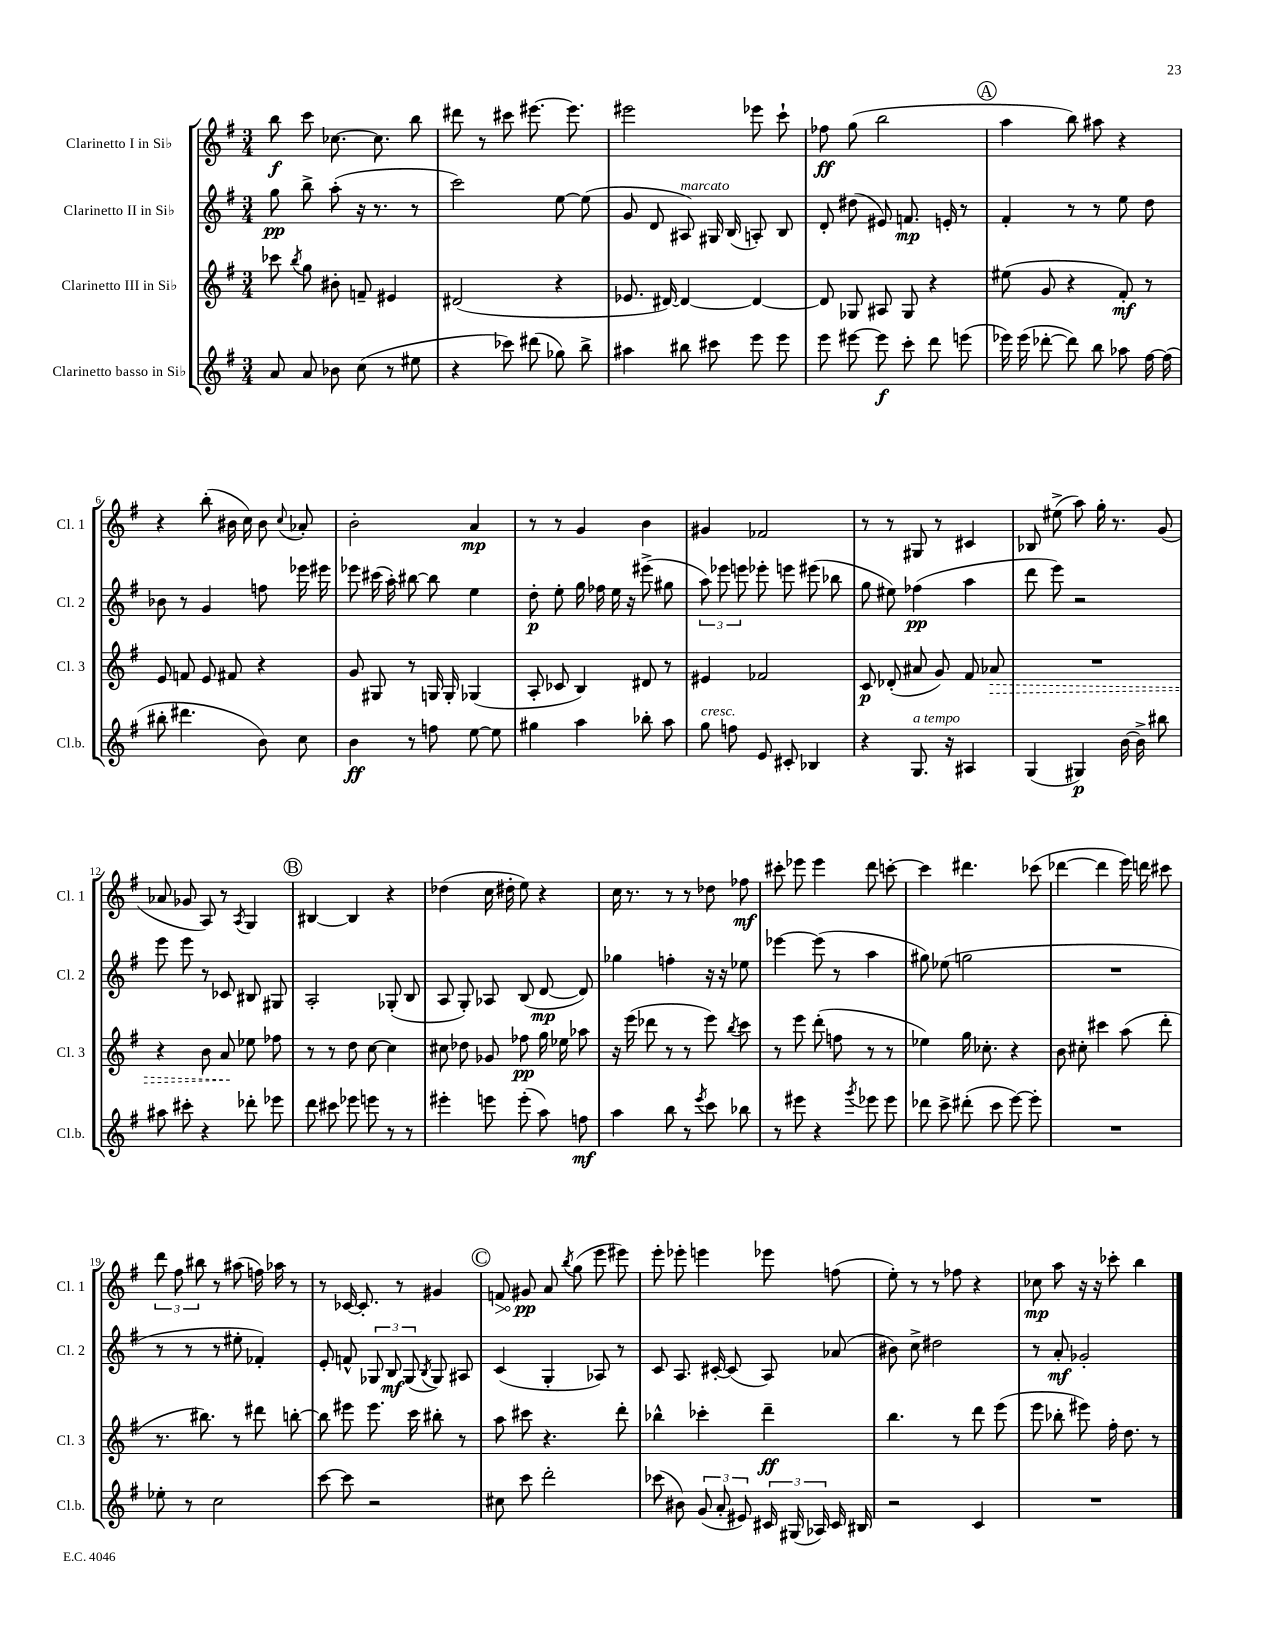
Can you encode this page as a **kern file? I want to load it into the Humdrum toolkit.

**kern	**dynam	**kern	**dynam	**kern	**dynam	**kern	**dynam
*part4	*part4	*part3	*part3	*part2	*part2	*part1	*part1
*staff4	*staff4	*staff3	*staff3	*staff2	*staff2	*staff1	*staff1
*I"Clarinetto basso in Si♭	*	*I"Clarinetto III in Si♭	*	*I"Clarinetto II in Si♭	*	*I"Clarinetto I in Si♭	*
*I'Cl.b.	*	*I'Cl. 3	*	*I'Cl. 2	*	*I'Cl. 1	*
*clefG2	*	*clefG2	*	*clefG2	*	*clefG2	*
*k[f#]	*	*k[f#]	*	*k[f#]	*	*k[f#]	*
*M3/4	*	*M3/4	*	*M3/4	*	*M3/4	*
=1	=1	=1	=1	=1	=1	=1	=1
8a/	.	8ccc-X\	.	8gg\	pp	8bb\	f
.	.	8qbb/	.	.	.	.	.
8a/	.	8gg\	.	8bb^\	.	8ccc\	.
8b-X\	.	8b#X'\	.	(8aa'\	.	[8.cc-X\	.
(8cc\	.	8fn~/	.	16r	.	.	.
.	.	.	.	8.r	.	8.cc-\]	.
8r	.	4e#X/	.	.	.	.	.
8ee#X\	.	.	.	8r	.	8bb\	.
=2	=2	=2	=2	=2	=2	=2	=2
4r	.	(2d#X/	.	2ccc\)	.	8ddd#X\	.
.	.	.	.	.	.	8r	.
8ccc-X\)	.	.	.	.	.	8ccc#X\	.
(8ddd#X\	.	.	.	.	.	[8.eee#X\	.
8gg-X\)	.	4r	.	[8ee\	.	.	.
.	.	.	.	.	.	8.eee#\]	.
8bb^\	.	.	.	(8ee\]	.	.	.
=3	=3	=3	=3	=3	=3	=3	=3
4aa#X\	.	8.e-X/	.	8g/	.	2eee#X\	.
.	.	.	.	8d/	.	.	.
.	.	[16d#X/)	.	.	.	.	.
!	!	!	!	!LO:TX:a:i:t=marcato	!	!	!
8bb#X\	.	4d#/_	.	8A#X/)	.	.	.
8ccc#X\	.	.	.	16G#X/	.	.	.
.	.	.	.	(16B/	.	.	.
8eee\	.	4d#/_	.	8An'/)	.	8eee-X\	.
8eee\	.	.	.	8B/	.	8ccc`\	.
=4	=4	=4	=4	=4	=4	=4	=4
8eee\	.	8d#/]	.	8d'/	.	8ff-X\	ff
[8eee#X\	.	8G-X/	.	(8dd#X\	.	(8gg\	.
8eee#\]	f	8A#X/	.	8e#X/)	.	2bb\	.
8ccc'\	.	8G-/	.	8.fn/	mp	.	.
8ddd\	.	4r	.	.	.	.	.
.	.	.	.	16en'/	.	.	.
(8eeen\	.	.	.	8r	.	.	.
!!LO:REH:place=s1:t=A
=5	=5	=5	=5	=5	=5	=5	=5
16eee-X\)	.	(8ee#X\	.	4f#'/	.	4aa\	.
(16eee-\	.	.	.	.	.	.	.
[8ddd-X'\	.	8g/	.	.	.	.	.
8ddd-\])	.	4r	.	8r	.	8bb\)	.
8bb\	.	.	.	8r	.	8aa#X\	.
8aa-X\	.	8f#'/)	mf	8ee\	.	4r	.
[16ff#\	.	8r	.	8dd\	.	.	.
(16ff#\]	.	.	.	.	.	.	.
!!LO:LB:g=z
=6	=6	=6	=6	=6	=6	=6	=6
8bb#X'\	.	8e/	.	8b-X\	.	4r	.
4.ddd#X\	.	8fn/	.	8r	.	.	.
.	.	8e/	.	4g/	.	(8bb'\	.
.	.	8f#X/	.	.	.	16b#X\	.
.	.	.	.	.	.	16cc\)	.
8b\)	.	4r	.	8ffn\	.	8b#\	.
.	.	.	.	.	.	8qqcc/	.
8cc\	.	.	.	16eee-X\	.	8a-X'/	.
.	.	.	.	16eee#X\	.	.	.
=7	=7	=7	=7	=7	=7	=7	=7
4b\	ff	8g/	.	8eee-X\	.	2b'\	.
.	.	8G#X/	.	(16ccc#X\	.	.	.
.	.	.	.	16aa'\)	.	.	.
8r	.	8r	.	[8bb#X\	.	.	.
8ffn\	.	16Gn/	.	8bb#\]	.	.	.
.	.	16G'/	.	.	.	.	.
[8ee\	.	(4G-X/	.	4ee\	.	4a/	mp
8ee\]	.	.	.	.	.	.	.
=8	=8	=8	=8	=8	=8	=8	=8
4gg#X\	.	8A'/	.	8dd'\	p	8r	.
.	.	8c-X/	.	8ee'\	.	8r	.
4aa\	.	4B/)	.	16gg\	.	4g/	.
.	.	.	.	16ff-X\	.	.	.
.	.	.	.	16ee\	.	.	.
.	.	.	.	16r	.	.	.
8bb-X'\	.	8d#X/	.	(8eee#X^\	.	4b\	.
8aa\	.	8r	.	8gg#X\	.	.	.
=9	=9	=9	=9	=9	=9	=9	=9
!LO:TX:a:i:t=cresc.	!	!	!	!	!	!	!
8gg\	.	4e#X/	.	12aa\)	.	4g#X/	.
.	.	.	.	12eee-X\	.	.	.
8ffn\	.	.	.	.	.	.	.
.	.	.	.	12eeen\	.	.	.
8e/	.	2f-X/	.	8eee-X'\	.	2f-X/	.
8c#X'/	.	.	.	8eeen\	.	.	.
4B-X/	.	.	.	(8eee#X\	.	.	.
.	.	.	.	8bb-X\	.	.	.
=10	=10	=10	=10	=10	=10	=10	=10
4r	.	8c/	p	8gg\	.	8r	.
.	.	(8d-X'/	.	8ee#X\)	.	8r	.
!LO:TX:a:i:t=a tempo	!	!	!	!	!	!	!
8.G/	.	8a#X/	.	(4ff-X\	pp	8G#X/	.
.	.	8g/)	.	.	.	8r	.
16r	.	.	.	.	.	.	.
4A#X/	.	8f#/	.	4aa\	.	4c#X/	.
!	!	!	!LO:HP:b	!	!	!	!
.	.	8a-X/	>	.	.	.	.
=11	=11	=11	=11	=11	=11	=11	=11
(4G/	.	2.r	.	8ddd\	.	8B-X/	.
.	.	.	.	8eee\)	.	(8ee#X^\	.
4G#X/)	p	.	.	2r	.	8aa\)	.
.	.	.	.	.	.	16gg'\	.
.	.	.	.	.	.	8.r	.
[16b\	.	.	.	.	.	.	.
16b^\]	.	.	.	.	.	.	.
8bb#X\	.	.	.	.	.	(8g/	.
!!LO:LB:g=z
=12	=12	=12	=12	=12	=12	=12	=12
8aa#X\	.	4r	.	8eee\	.	8a-X/	.
8ccc#X'\	.	.	.	8eee\	.	8g-X/	.
4r	.	8b\	.	8r	.	8A/)	.
.	.	8a/	.	8c-X/	.	8r	.
.	.	.	.	.	.	8qA/	.
8ddd-X'\	.	8ee-X\	]	8B#X/	.	4G/	.
8eee-X\	.	8ff-X\	.	8G#X/	.	.	.
!!LO:REH:place=s1:t=B
=13	=13	=13	=13	=13	=13	=13	=13
8ddd\	.	8r	.	2A'/	.	[4B#X/	.
8ccc#X\	.	8r	.	.	.	.	.
8eee-X\	.	8dd\	.	.	.	4B#/]	.
8eeen\	.	[8cc\	.	.	.	.	.
8r	.	4cc\]	.	(8G-X'/	.	4r	.
8r	.	.	.	8B/	.	.	.
=14	=14	=14	=14	=14	=14	=14	=14
4eee#X'\	.	8cc#X\	.	8A/	.	(4dd-X\	.
.	.	8dd-X\	.	8G'/)	.	.	.
8eeen\	.	8g-X/	.	8A-X/	.	16cc\	.
.	.	.	.	.	.	16dd#X'\	.
(8eee'\	.	8ff-X\	pp	(8B/	.	8ee\)	.
8aa\)	.	16gg\	.	[8d/	mp	4r	.
.	.	16ee-X\	.	.	.	.	.
8ffn\	mf	8aa-X\	.	8d/])	.	.	.
=15	=15	=15	=15	=15	=15	=15	=15
4aa\	.	16r	.	4gg-X\	.	16cc\	.
.	.	(16eee\	.	.	.	8.r	.
.	.	8ddd-X\	.	.	.	.	.
8bb\	.	8r	.	4ffn'\	.	8r	.
8r	.	8r	.	.	.	8r	.
8qeee/	.	.	.	.	.	.	.
8ccc\	.	8eee\)	.	16r	.	8dd-X\	.
.	.	.	.	16r	.	.	.
.	.	8qbb/	.	.	.	.	.
8bb-X\	.	8ccc\	.	8ee-X\	.	8ff-X\	mf
=16	=16	=16	=16	=16	=16	=16	=16
8r	.	8r	.	[4eee-X\	.	8ccc#X'\	.
8eee#X\	.	8eee\	.	.	.	8eee-X\	.
4r	.	(8ddd'\	.	(8eee-\]	.	4eee-\	.
.	.	8ffn\	.	8r	.	.	.
8qggg/	.	.	.	.	.	.	.
8eee-X\	.	8r	.	4aa\	.	8ddd\	.
8eee-\	.	8r	.	.	.	[8cccn'\	.
=17	=17	=17	=17	=17	=17	=17	=17
8ddd-X\	.	4ee-X\)	.	8gg#X\)	.	4ccc\]	.
8ccc^\	.	.	.	(8ee-X\	.	.	.
(8ddd#X'\	.	16gg\	.	2ggn\	.	4.ddd#X\	.
.	.	8.cc-X'\	.	.	.	.	.
8ccc\	.	.	.	.	.	.	.
[8eee\)	.	4r	.	.	.	.	.
8eee'\]	.	.	.	.	.	(8ccc-X\	.
=18	=18	=18	=18	=18	=18	=18	=18
2.r	.	8b\	.	2.r	.	[4ddd-X\	.
.	.	8cc#X'\	.	.	.	.	.
.	.	4ccc#X\	.	.	.	4ddd-\]	.
.	.	(8aa\	.	.	.	16eee\)	.
.	.	.	.	.	.	16dddn\	.
.	.	8ddd'\	.	.	.	8ccc#X\	.
!!LO:LB:g=z
=19	=19	=19	=19	=19	=19	=19	=19
8ee-X'\	.	8.r	.	8r	.	12ddd\	.
.	.	.	.	.	.	12ff#\	.
8r	.	.	.	8r	.	.	.
.	.	.	.	.	.	12bb#X\	.
.	.	8.bb#X\)	.	.	.	.	.
2cc\	.	.	.	8r	.	8r	.
.	.	8r	.	8ee#X'\	.	(8aa#X\	.
.	.	8ddd#X\	.	4f-X'/)	.	16ffn\)	.
.	.	.	.	.	.	16aa-X\	.
.	.	[8bbn'\	.	.	.	8r	.
=20	=20	=20	=20	=20	=20	=20	=20
[8ccc\	.	8bb\]	.	8e'/	.	8r	.
8ccc\]	.	8eee#X\	.	8fn^^/	.	[16c-X/	.
.	.	.	.	.	.	8.c-'/]	.
2r	.	8.eee#\	.	12G-X/	.	.	.
.	.	.	.	12B/	mf	.	.
.	.	.	.	.	.	8r	.
.	.	.	.	(12G-/	.	.	.
.	.	16ccc\	.	.	.	.	.
.	.	.	.	8qB/	.	.	.
.	.	8bb#X'\	.	8G-/)	.	4g#X/	.
.	.	8r	.	8A#X/	.	.	.
!!LO:REH:place=s1:t=C
=21	=21	=21	=21	=21	=21	=21	=21
!	!	!	!	!	!	!	!LO:HP:b
8cc#X\	.	8aa\	.	(4c/	.	8fn/	>
8ccc\	.	8ccc#X\	.	.	.	8g#X/	pp
2ddd'\	.	4.r	.	4G'/	.	8a/	]
.	.	.	.	.	.	8qbb/	.
.	.	.	.	.	.	(8gg\	.
.	.	.	.	8A-X/)	.	8eee\	.
.	.	8ddd'\	.	8r	.	8eee#X\)	.
=22	=22	=22	=22	=22	=22	=22	=22
(8ccc-X\	.	4bb-X^^\	.	8c/	.	8eee'\	.
8b#X\)	.	.	.	8.A/	.	8eee-X'\	.
(12g/	.	4ccc-X'\	.	.	.	4eeen\	.
.	.	.	.	[16c#X'/	.	.	.
12a'/	.	.	.	.	.	.	.
.	.	.	.	(8c#/]	.	.	.
12e#X/)	.	.	.	.	.	.	.
24c#X/	.	4ddd~\	ff	8A/)	.	8eee-X\	.
(24G#X/	.	.	.	.	.	.	.
24A-X/)	.	.	.	.	.	.	.
16c#/	.	.	.	(8a-X/	.	(8ffn\	.
16B#X/	.	.	.	.	.	.	.
=23	=23	=23	=23	=23	=23	=23	=23
2r	.	4.bb\	.	8b#X\)	.	8ee'\)	.
.	.	.	.	8cc^\	.	8r	.
.	.	.	.	2dd#X\	.	8r	.
.	.	8r	.	.	.	8ff-X\	.
4c/	.	8ddd\	.	.	.	4r	.
.	.	(8eee\	.	.	.	.	.
=24	=24	=24	=24	=24	=24	=24	=24
2.r	.	8eee\	.	8r	.	8cc-X\	mp
.	.	8bb-X'\	.	8a'/	mf	8aa\	.
.	.	8eee#X\)	.	2g-X'/	.	16r	.
.	.	.	.	.	.	16r	.
.	.	16ff#'\	.	.	.	8ccc-X'\	.
.	.	8.dd\	.	.	.	.	.
.	.	.	.	.	.	4bb\	.
.	.	8r	.	.	.	.	.
==	==	==	==	==	==	==	==
*-	*-	*-	*-	*-	*-	*-	*-
